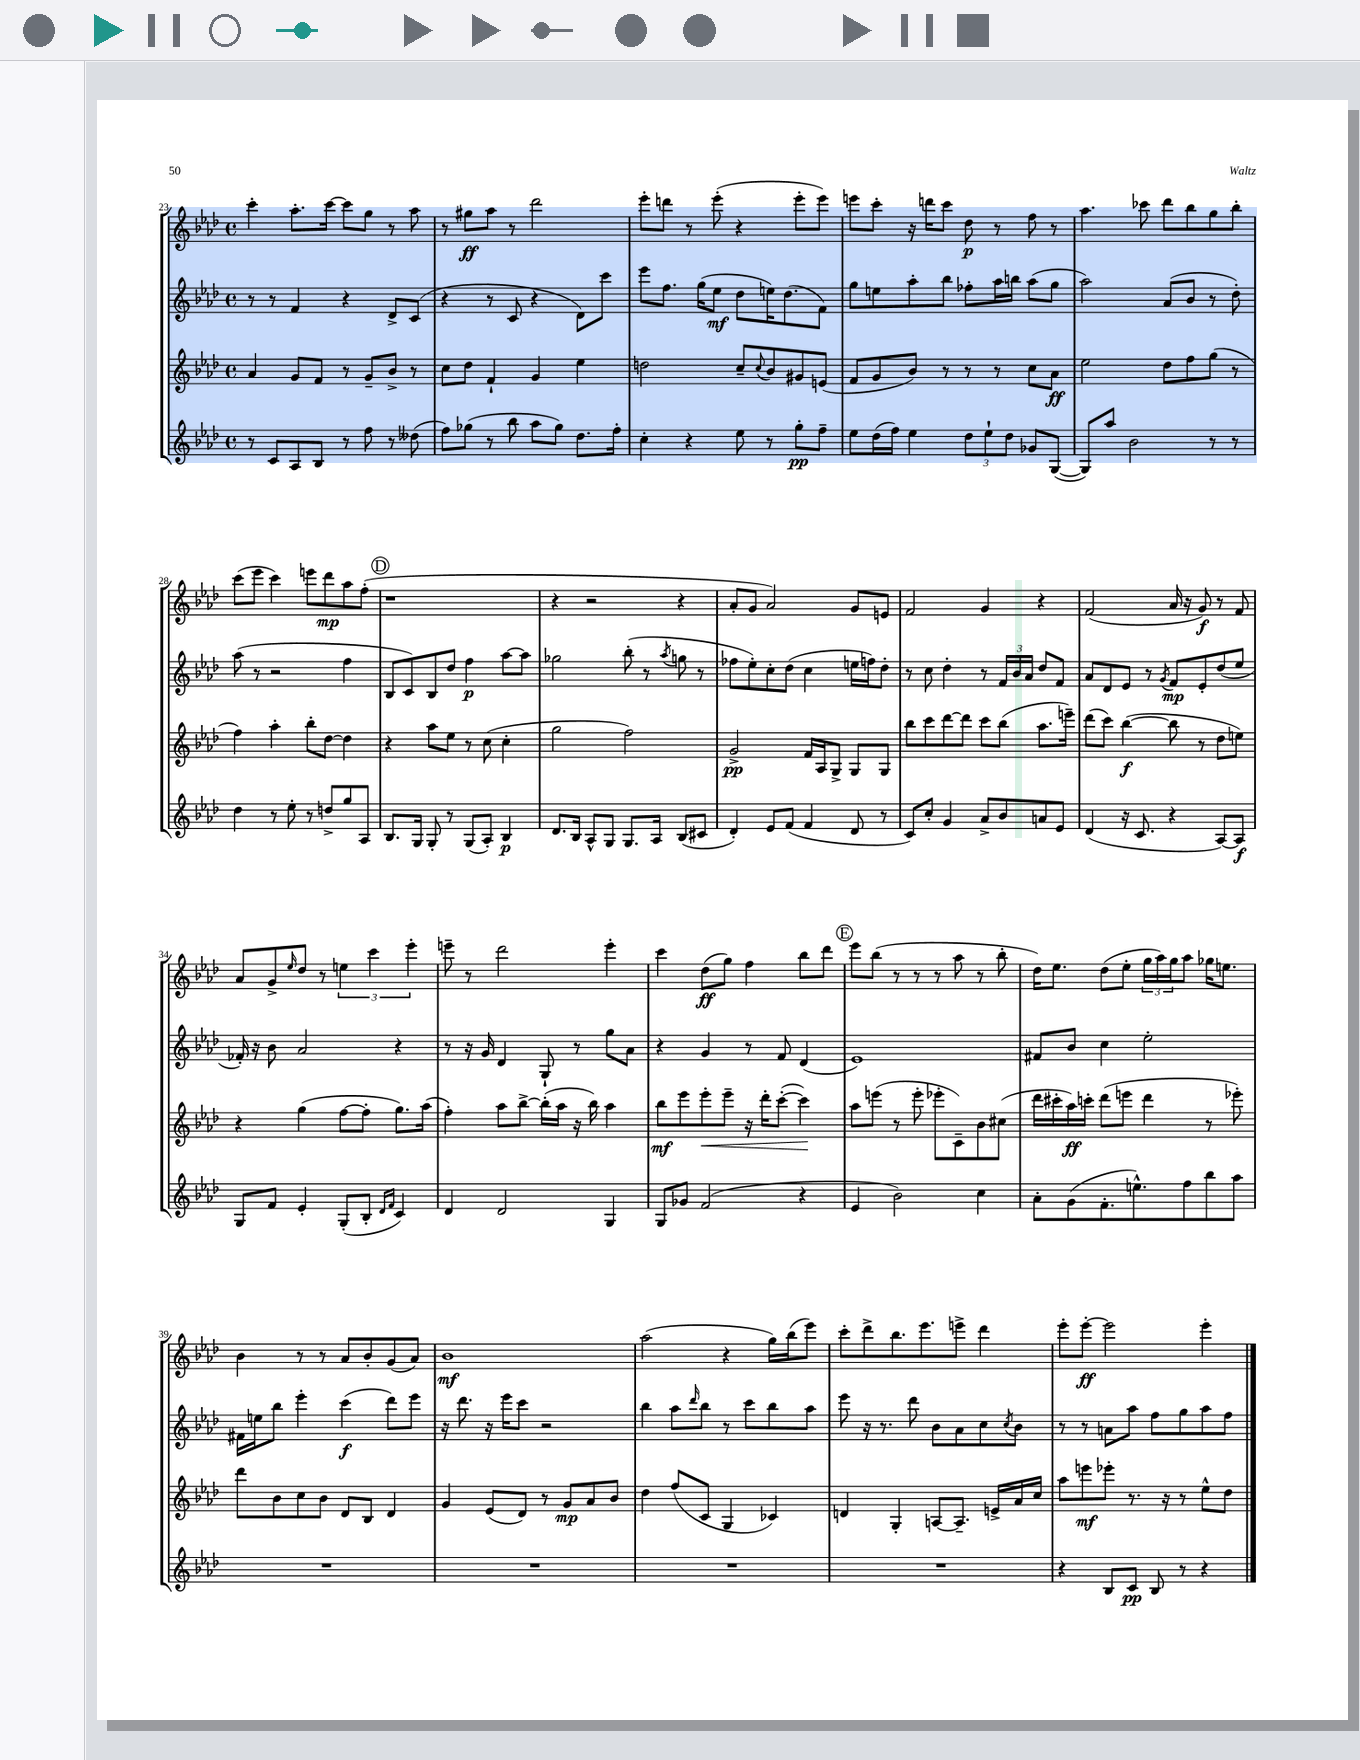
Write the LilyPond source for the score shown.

<<
\new StaffGroup <<
\new Staff = "s0" {
    \clef treble \key aes \major \defaultTimeSignature \time 4/4
    c'''4-. aes''8.-. c'''16~ c'''8 g''8 r8 aes''8 |
    r8 gis''8\ff aes''8 r8 des'''2 |
    ees'''8-. d'''8 r8 ees'''8-.( r4 ees'''8-. ees'''8) |
    e'''8 c'''8-. r16 d'''16 c'''8 des''8\p r8 f''8 r8 |
    aes''4. ces'''8 des'''8 bes''8 g''8 bes''8-. |
    c'''8( ees'''8 c'''4) e'''8 des'''8\mp aes''8 f''8-.( |
    \mark \markup { \circle "D" } r1 |
    r4 r2 r4 |
    aes'8-. g'8 aes'2) g'8 e'8 |
    f'2 g'4 r4 |
    f'2( aes'16 r16 g'8\f) r8 f'8 |
    aes'8 g'8-> \grace { ees''16 } des''8 r8 \tuplet 3/2 { e''4 c'''4 ees'''4-. } |
    e'''8-- r8 des'''2 e'''4-. |
    c'''4 des''8\ff( g''8) f''4 bes''8 des'''8 |
    \mark \markup { \circle "E" } ees'''8 bes''8( r8 r8 r8 aes''8 r8 bes''8-. |
    des''16) ees''8. des''8( ees''8-. \tuplet 3/2 { g''16 aes''16) g''16 } aes''8 ges''16 e''8. |
    bes'4 r8 r8 aes'8 bes'8-. g'8( aes'8) |
    bes'1\mf |
    aes''2( r4 g''16) bes''16( ees'''8) |
    c'''8-. des'''8-> bes''8. ees'''8. e'''8-> des'''4 |
    ees'''8-. ees'''8~-.\ff ees'''2 ees'''4-. \bar "|." |
}
\new Staff = "s1" {
    \clef treble \key aes \major \defaultTimeSignature \time 4/4
    r8 r8 f'4 r4 des'8-> c'8( |
    r4 r8 c'8 r4 des'8) c'''8 |
    ees'''8 f''8. g''16( ees''8\mf des''8 e''16) des''8.( f'8) |
    g''8 e''8 aes''8-. bes''8 fes''8-. aes''16 b''16 aes''8( g''8 |
    aes''2) aes'8( bes'8 r8 des''8-.) |
    aes''8( r8 r2 f''4 |
    \mark \markup { \circle "D" } bes8 c'8) bes8 des''8 f''4\p aes''8~ aes''8 |
    ges''2 bes''8-.( r8 \acciaccatura { aes''8 } g''8 r8 |
    fes''8 ees''8-.) c''8-. des''8( c''4 e''16 f''16) des''8-. |
    r8 c''8 des''4-. r8 \tuplet 3/2 { f'16 bes'16 aes'16 } des''8 f'8 |
    aes'8 des'8 ees'8 r8 \acciaccatura { g'8 } f'8\mp ees'8-. des''8( ees''8 |
    fes'16-.) r16 bes'8 aes'2 r4 |
    r8 r16 g'16 des'4 g8-! r8 g''8 aes'8 |
    r4 g'4 r8 f'8 des'4( |
    \mark \markup { \circle "E" } ees'1) |
    fis'8 bes'8 c''4 ees''2-. |
    fis'16 e''16 bes''8 ees'''4-. c'''4\f( des'''8) ees'''8 |
    r16 des'''8. r16 ees'''16 c'''8 r2 |
    bes''4 aes''8 \grace { des'''16 } bes''8 r8 c'''8 bes''8 aes''8 |
    ees'''8 r16 r8. des'''8 bes'8 aes'8 c''8 \acciaccatura { c''8 } bes'8 |
    r8 r8 a'8 aes''8 f''8 g''8 aes''8 f''8 \bar "|." |
}
\new Staff = "s2" {
    \clef treble \key aes \major \defaultTimeSignature \time 4/4
    aes'4 g'8 f'8 r8 g'8-- bes'8-> r8 |
    c''8 des''8 f'4-! g'4 ees''4 |
    d''2 c''8-- \appoggiatura { c''8 } bes'8 gis'8 e'8( |
    f'8 g'8 bes'8) r8 r8 r8 c''8 aes'8\ff |
    ees''2 des''8 f''8 g''8( r8 |
    f''4) aes''4-. bes''8-. des''8~ des''4 |
    \mark \markup { \circle "D" } r4 aes''8 ees''8 r8 c''8( c''4-. |
    g''2 f''2) |
    g'2->\pp f'16 aes16 g8-> g8 g8 |
    bes''8 c'''8 des'''8~ des'''8 c'''8 bes''8( aes''8. e'''16--) |
    des'''8( c'''8) bes''4~\f( bes''8 r8 des''8 e''8) |
    r4 g''4( f''8~ f''8-. g''8.) aes''16( |
    f''4-.) aes''8 bes''8~-> bes''16-.( aes''16 r16 bes''16) aes''4 |
    bes''8\mf ees'''8 ees'''8-.\< ees'''8-- r16 des'''16-. c'''8~-.( c'''4\!) |
    \mark \markup { \circle "E" } aes''8 e'''8( r8 e'''8-. ees'''8-. c'8--) bes'8 cis''8( |
    des'''16 cis'''16-. aes''16\ff) c'''16-. des'''8( e'''8 des'''4 r8 ees'''8-.) |
    des'''8 bes'8 c''8 bes'8 des'8 bes8 des'4 |
    g'4 ees'8( des'8) r8 g'8\mp aes'8 bes'8 |
    des''4 f''8( c'8 g4 ces'4) |
    d'4 g4-. a8~ a8.-- e'16-> aes'16 c''16 |
    aes''8 e'''8\mf ees'''8-. r8. r16 r8 ees''8-^ des''8 \bar "|." |
}
\new Staff = "s3" {
    \clef treble \key aes \major \defaultTimeSignature \time 4/4
    r8 c'8 aes8 bes8 r8 f''8 r8 deses''8( |
    f''8) ges''8( r8 bes''8 aes''8 ges''8) des''8. f''16-. |
    c''4-. r4 ees''8 r8 g''8-.\pp f''8-- |
    ees''8 des''16( f''16) ees''4 \tuplet 3/2 { des''8 ees''8-! des''8 } ges'8 g8~( |
    g8) aes''8 bes'2 r8 r8 |
    des''4 r8 ees''8-. r8 d''8-> g''8 aes8 |
    \mark \markup { \circle "D" } bes8. g16 g8-. r8 g8( aes8-.) bes4\p |
    des'8. bes16 aes8-^ g8 g8. aes16 bes8( cis'8 |
    des'4-.) ees'8 f'8( f'4 des'8 r8 |
    c'8) c''8-. g'4 aes'8-> bes'8 a'8 ees'8 |
    des'4( r16 c'8. r4 aes8~) aes8\f |
    g8 f'8 ees'4-. g8-.( bes8-. \grace { des'16 f'16 } c'4) |
    des'4 des'2 g4 |
    g8 ges'8 f'2( r4 |
    \mark \markup { \circle "E" } ees'4 bes'2) c''4 |
    aes'8-. g'8( f'8.-. e''8.-^) f''8 bes''8 aes''8 |
    R1 |
    R1 |
    R1 |
    R1 |
    r4 bes8 c'8\pp bes8 r8 r4 \bar "|." |
}
>>
>>
\layout { \context { \Score currentBarNumber = #23 } }
